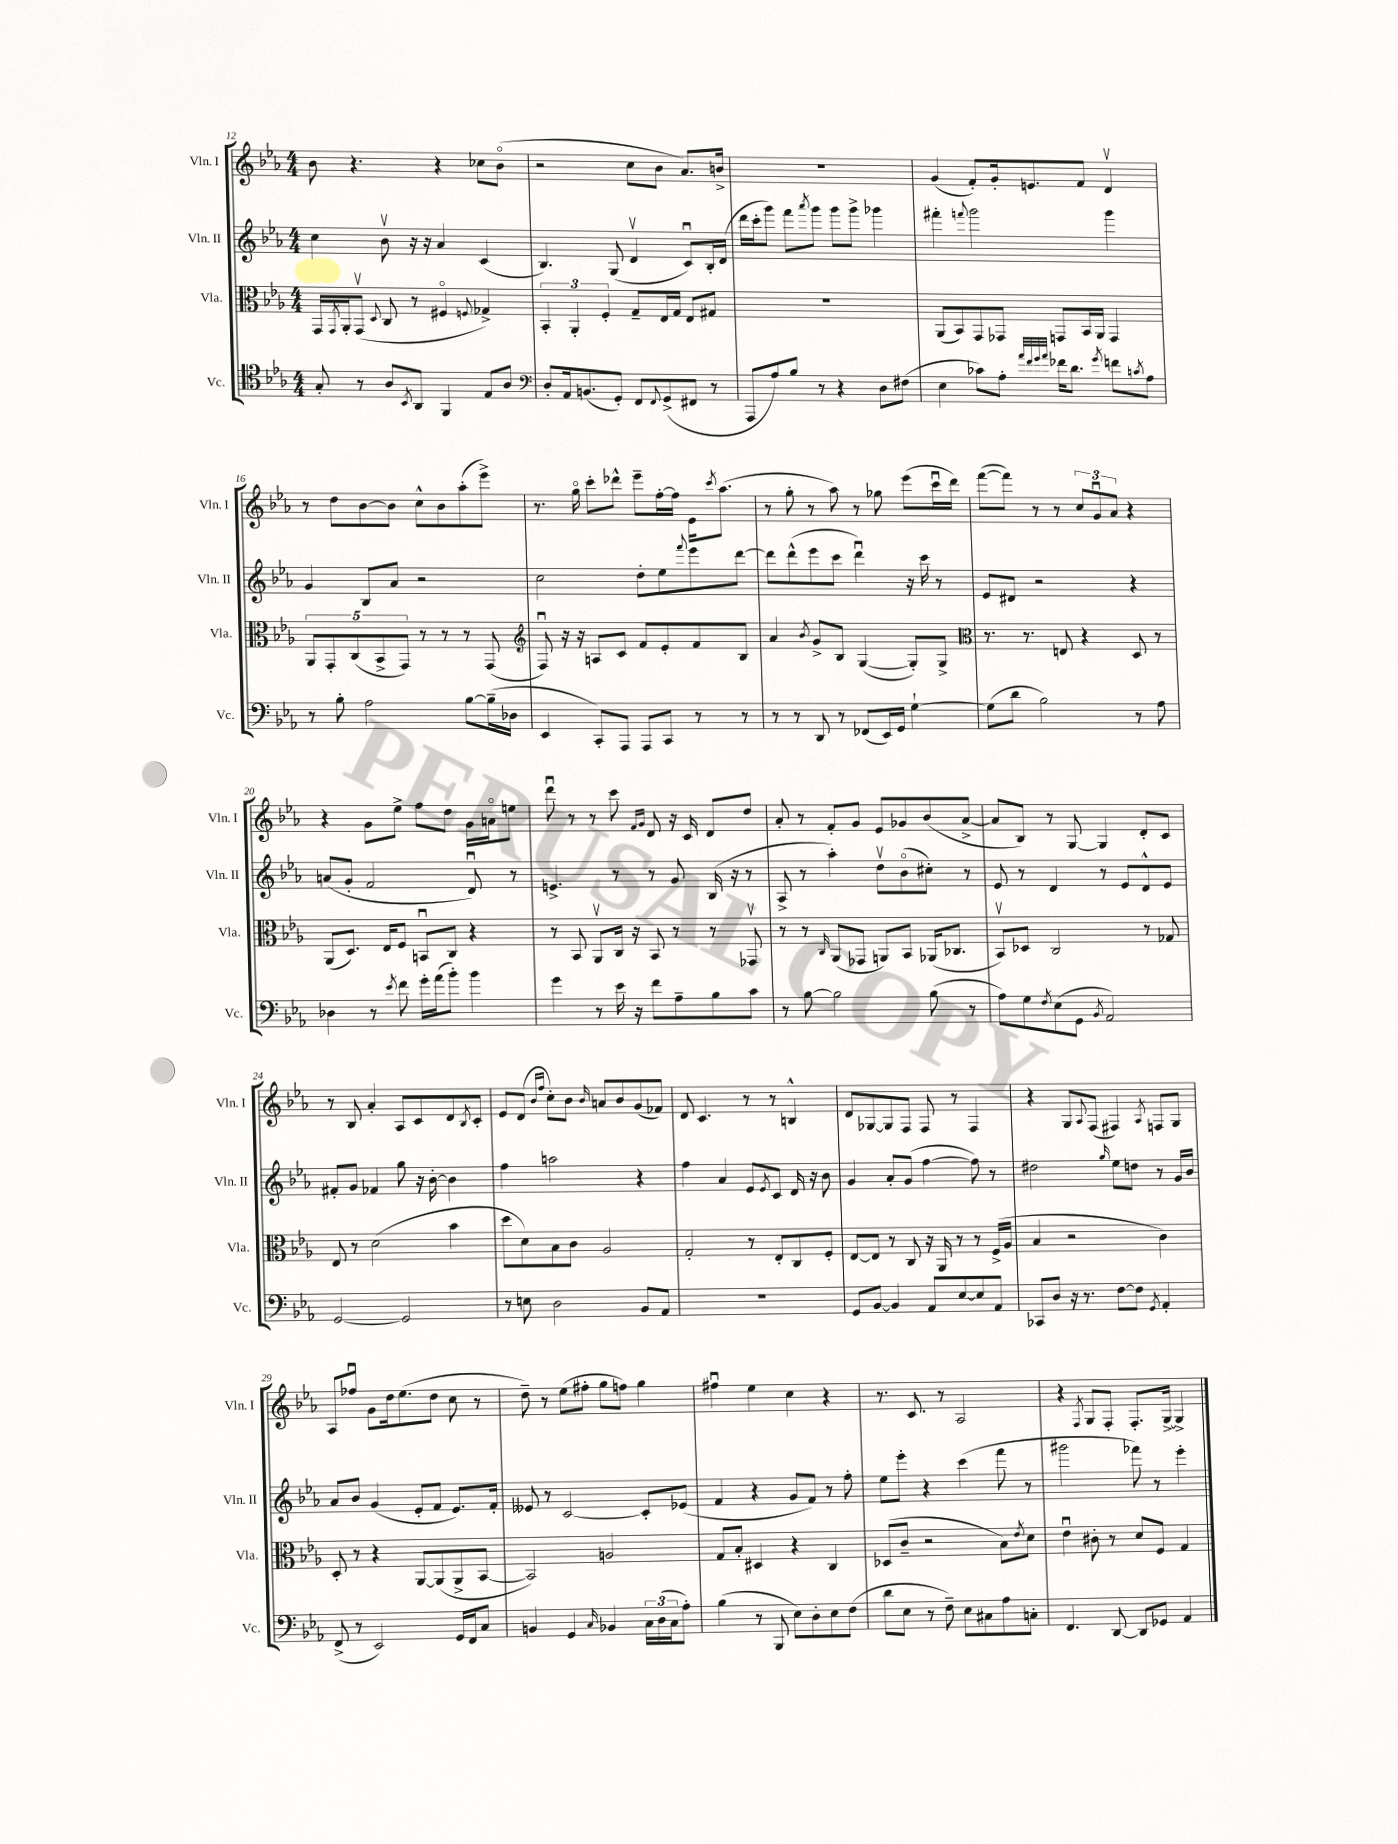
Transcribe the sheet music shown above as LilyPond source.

<<
\new StaffGroup <<
\new Staff = "s0" \with { instrumentName = "Vln. I" shortInstrumentName = "Vln. I" } {
    \clef treble \key ees \major \numericTimeSignature \time 4/4
    bes'8 r4. r4 ces''8 bes'8\flageolet( |
    r2 c''8 bes'8 aes'8.) b'16-> |
    R1 |
    g'4( f'8-.) g'16-. e'8. f'8 d'4\upbow |
    r8 d''8 bes'8~ bes'8 c''8-^ bes'8 aes''8-.( ees'''8->) |
    r8. g''16\flageolet c'''8-. des'''8-^ ees'''8-- f''16~-. f''16 ees'16 \acciaccatura { c'''8 } aes''8.( |
    r8 g''8-. r8 aes''8) r8 ges''8 ees'''8( c'''16\downbow d'''16) |
    f'''8~( f'''8) r8 r8 \tuplet 3/2 { c''8 g'8\downbow aes'8 } r4 |
    r4 g'8 ees''8-> f''8 d''8 g'16 a'16\flageolet e''8 |
    d'''8\downbow r8 r8 c'''8 \grace { f'16 g'16 } d'8 r16 c'16 d'8 d''8 |
    aes'8-. r8 f'8-. g'8 ees'8 ges'8 bes'8( aes'8~-> |
    aes'8 bes8) r8 g8~ g4 d'8-. c'8 |
    r8 bes8 aes'4-. aes8 c'8 d'8 \acciaccatura { bes8 } c'8-. |
    ees'8 d'8( \grace { bes'16 f''16 } c''8-.) bes'8 \grace { bes'16 } a'8 bes'8 g'8( fes'8) |
    d'8 c'4. r8 r8 b4-^ |
    d'8 ges8~ ges8 f8 f8 r8 f4 |
    r4 g8 \appoggiatura { aes8 } f8( fis4) \acciaccatura { aes8 } f8 g8 |
    aes8 fes''8\downbow g'8 d''16 ees''8.( d''8 c''8 r8 |
    d''8--) r8 ees''8( fis''8-. g''8 f''8) g''4 |
    fis''4\downbow ees''4 c''4 r4 |
    r8. c'8. r8 aes2 |
    r4 \acciaccatura { f8 } g8 f8-. f8.-. g16~-> g4-> \bar "|." |
}
\new Staff = "s1" \with { instrumentName = "Vln. II" shortInstrumentName = "Vln. II" } {
    \clef treble \key ees \major \numericTimeSignature \time 4/4
    c''4 bes'8\upbow r16 r16 aes'4 c'4( |
    bes4.) g8( d'4\upbow c'8\downbow) bes16-. d'16( |
    d'''16 c'''16-. g'''8) f'''8 \acciaccatura { aes'''8 } g'''8 g'''8 g'''8-> ges'''4 |
    fis'''4-. \appoggiatura { f'''8 } g'''2 g'''4 |
    g'4 bes8 aes'8 r2 |
    c''2 d''8-. ees''8 \appoggiatura { f'''8 } ees'''8 d'''8~ |
    d'''8 d'''8-^( ees'''8 c'''8 d'''4\downbow) r16 c'''16 r8 |
    ees'8 dis'8 r2 r4 |
    a'8( g'8-. f'2 d'8\downbow) r8 |
    e'4.-> r8 r8 g'8 bes16( r16 r8 |
    aes8-> r8 aes''4-.) d''8\upbow bes'8\flageolet( cis''8-.) r8 |
    ees'8 r8 d'4 r8 ees'8 d'8-^ ees'8 |
    fis'8-. g'8 fes'4 g''8 r16 bes'16~-. bes'4 |
    f''4 a''2 r4 |
    f''4 aes'4 ees'8 \acciaccatura { ees'8 } c'8 d'16 r16 bes'8 |
    g'4 aes'8-. g'8( f''4~ f''8) r8 |
    dis''2 \grace { g''16 } ees''8 d''8 r8 g'16 bes'16 |
    aes'8 bes'8 g'4( ees'8-. f'8 ees'8.) f'16-. |
    eeses'8 r8 c'2~ c'8-. ees'8( |
    f'4 r4 g'8 f'8) r8 f''8-. |
    ees''8 ees'''8-. r4 c'''4( f'''8 r8 |
    gis'''2 fes'''8) r8 ees'''4-. \bar "|." |
}
\new Staff = "s2" \with { instrumentName = "Vla." shortInstrumentName = "Vla." } {
    \clef alto \key ees \major \numericTimeSignature \time 4/4
    g,16 \acciaccatura { g,8 } aes,16-. g,8\upbow( \appoggiatura { d8 } c8 r8 fis4\flageolet \appoggiatura { f8 } ges4->) |
    \tuplet 3/2 { bes,4-. aes,4-. f4-. } g8-- ees16 g16 ees8 gis8 |
    R1 |
    aes,8( bes,8) g,8 ges,8 g,8 bes,16 aes,16 g,4 |
    \tuplet 5/4 { aes,8 g,8-. c8( bes,8-> g,8) } r8 r8 r8 g,8( |
    \clef treble f8\downbow) r16 r16 a8 c'8 f'8 ees'8-. f'8 bes8 |
    aes'4 \acciaccatura { bes'8 } g'8-> bes8 g4~( g8-.) g8-> |
    \clef alto r8. r8. e8 r4 d8 r8 |
    aes,8( d8.) ees16 f8 b,8\downbow c8 r4 |
    r8 bes,8 aes,8\upbow c16 r16 bes,8 r8 r8 ges,8\upbow |
    r8 r8 \grace { c16 } aes,8( ges,8 a,8) bes,8 aes,16( ces8. |
    bes,8\upbow) des8 c2 r8 ges8 |
    ees8 r8 d'2( bes'4 |
    d''8 d'8) bes8 c'8 aes2 |
    g2-. r8 ees8-. c8 f8-. |
    ees8~ ees8 r8 c8 r16 aes,16 r8 r8 f16->( aes16 |
    bes4 r2 c'4) |
    d8-. r8 r4 aes,8~ aes,8( aes,8-> bes,8~ |
    bes,2) a2 |
    g8 bes8-. dis4 r4 c4 |
    des8( c'8-- r2 bes8) \acciaccatura { ees'8 } d'8 |
    ees'4\downbow cis'8-. r8 d'8 f8 g4 \bar "|." |
}
\new Staff = "s3" \with { instrumentName = "Vc." shortInstrumentName = "Vc." } {
    \clef tenor \key ees \major \numericTimeSignature \time 4/4
    g8-. r8 aes8 \acciaccatura { bes,8 } aes,8 f,4 ees8 aes8 |
    \clef bass d8-. aes,16 b,8.( g,8-.) f,8 \appoggiatura { f,8 } g,8->( fis,8 r8 |
    aes,,8 aes8) bes8 r8 r4 d8 fis8( |
    ees4 ces'8) aes8-. \grace { aes'32 f'32 g'32 aes'32 } fes'16 d'8. \acciaccatura { g'8 } f'8 \acciaccatura { c'8 } aes8 |
    r8 bes8-. aes2 bes8~ bes16--( des16 |
    ees,4 c,8-.) aes,,8 aes,,8 c,8 r8 r8 |
    r8 r8 d,8 r8 fes,8( ees,16) g,16 g4~-! |
    g8( d'8 bes2) r8 aes8 |
    des4 r8 \acciaccatura { ees'8 } f'8 g'16-. aes'16( bes'8-.) bes'4 |
    g'4 r8 ees'16 r16 f'8 aes8-- bes8 c'8 |
    r8 bes8~ bes2 bes8( r8 |
    aes8) g8 \acciaccatura { f8 } ees8( g,8 \acciaccatura { bes,8 } aes,2) |
    g,2~ g,2 |
    r8 e8 d2 bes,8 aes,8 |
    R1 |
    g,8 bes,8~ bes,4 aes,8 ees8~ ees8 aes,8 |
    ces,8 d8 r16 r8. f8~ f8 \acciaccatura { g,8 } aes,4-. |
    f,8->( r8 ees,2) g,16 f,16 c8 |
    b,4 g,4 \grace { c16 } bes,4 \tuplet 3/2 { c16 d16( c16 } aes8-.) |
    bes4( r8 bes,,8 ees8) d8-. ees8 f8( |
    d'8 ees8 r8 f8--) ees8 cis8 aes8 c8-. |
    f,4. d,8~ d,8 ges,8 aes,4 \bar "|." |
}
>>
>>
\layout { \context { \Score currentBarNumber = #12 } }
